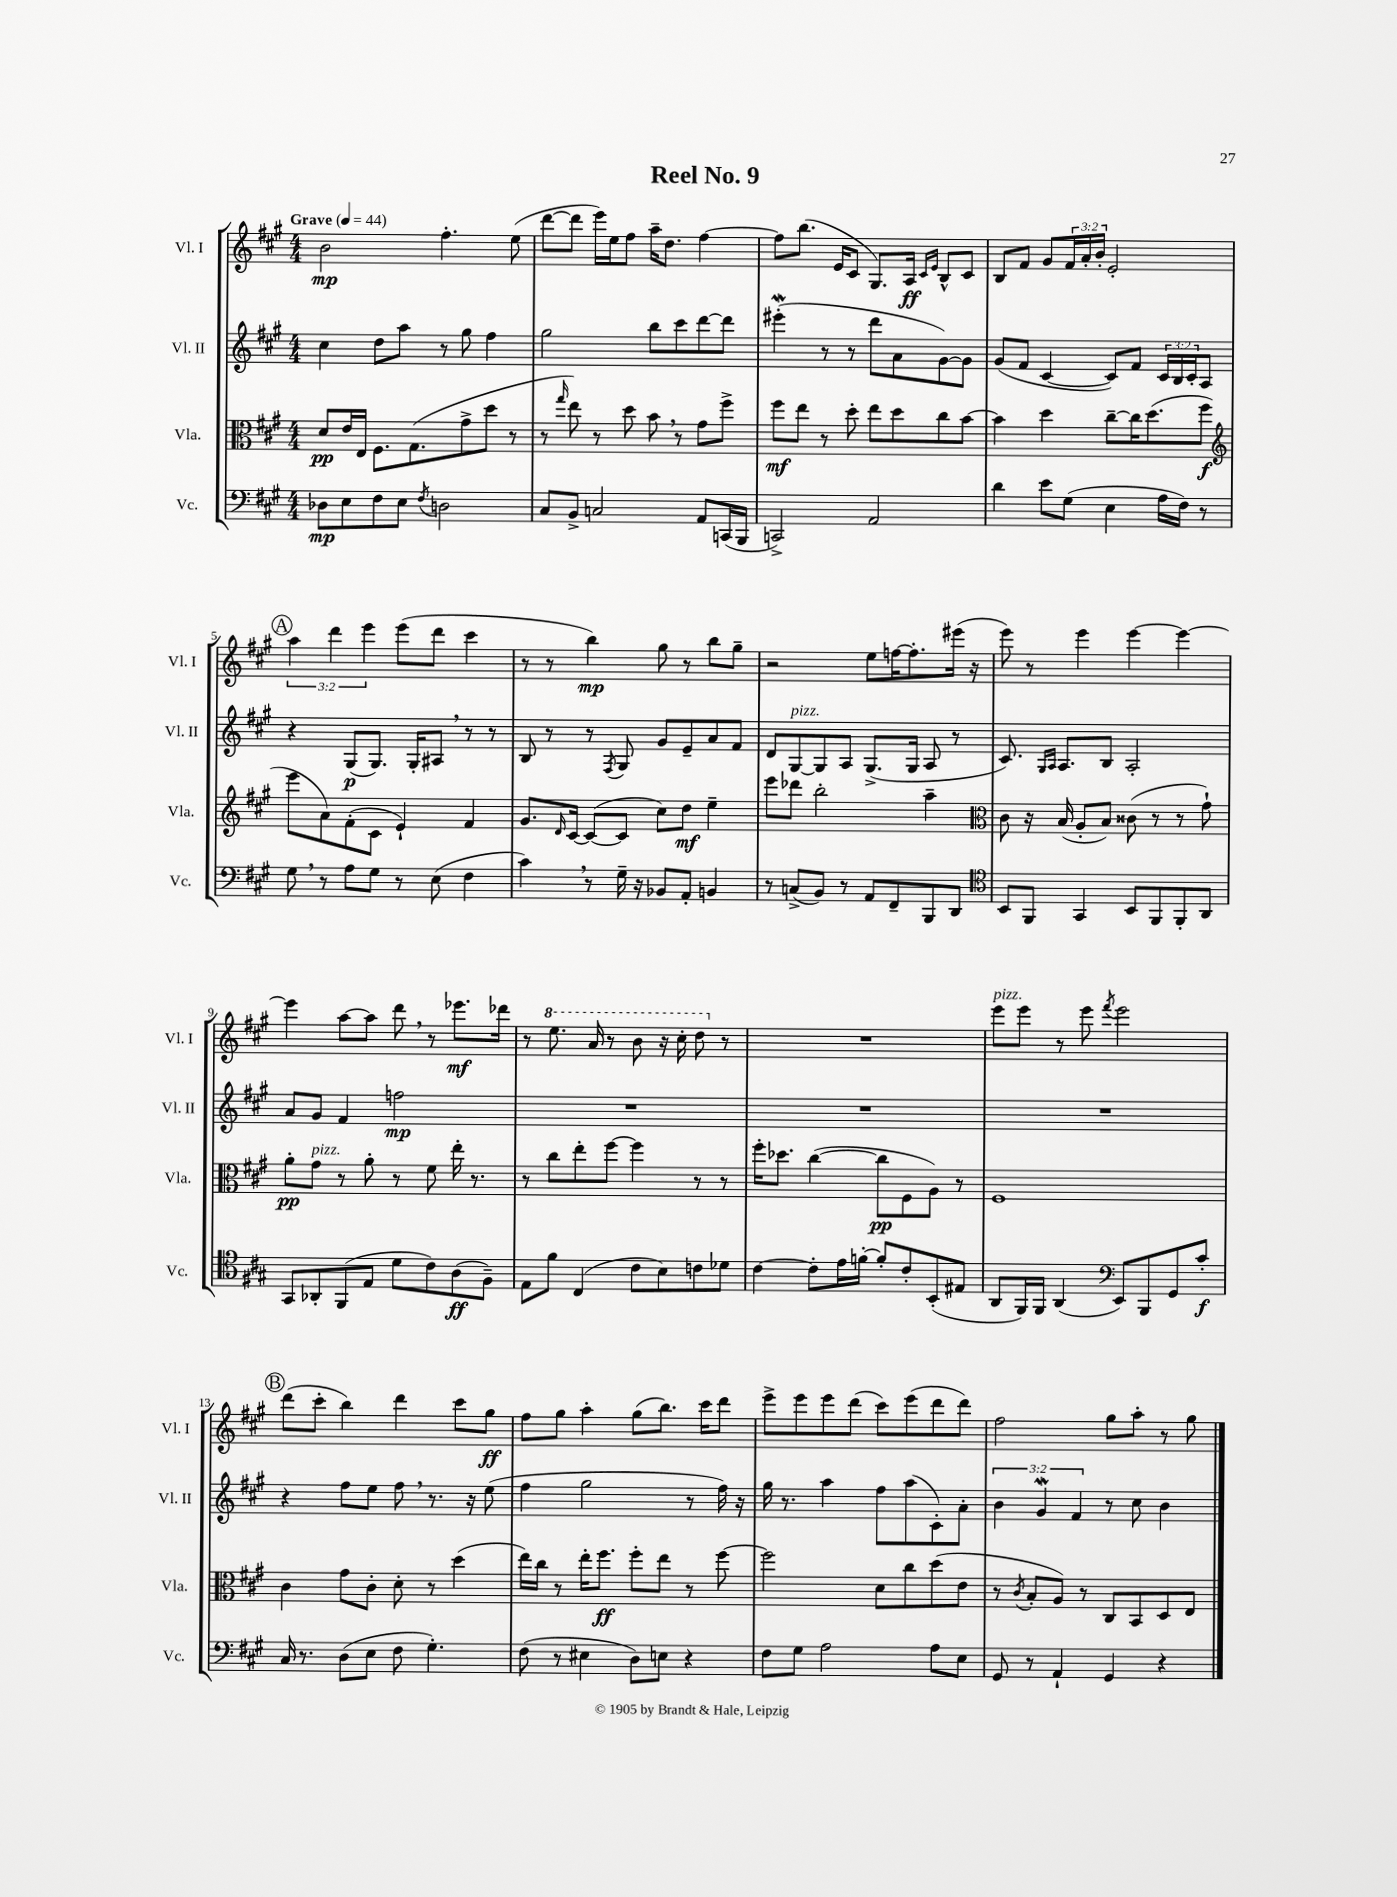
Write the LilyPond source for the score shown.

\header { title = "Reel No. 9" }
<<
\new StaffGroup <<
\new Staff = "s0" \with { instrumentName = "Vl. I" shortInstrumentName = "Vl. I" } {
    \clef treble \key a \major \numericTimeSignature \time 4/4 \override Staff.TupletNumber.text = #tuplet-number::calc-fraction-text \tempo "Grave" 4 = 44
    b'2\mp fis''4.-. e''8( |
    d'''8~ d'''8 e'''16) e''16 fis''8 a''16-- d''8. fis''4~ |
    fis''8 b''8.( e'16 cis'8 gis8.) a16\ff \grace { cis'16 e'16 } b8-^ cis'8 |
    b8 fis'8 gis'8 \tuplet 3/2 { fis'16 a'16-. b'16-. } e'2-. |
    \mark \markup { \circle "A" } \tuplet 3/2 { a''4 d'''4 e'''4 } e'''8( d'''8 cis'''4 |
    r8 r8 b''4\mp) gis''8 r8 b''8 gis''8-- |
    r2 e''8 f''16~ f''8.-. eis'''16( r16 |
    e'''8) r8 e'''4 e'''4~ e'''4~ |
    e'''4 a''8~ a''8 d'''8 \breathe r8 ees'''8.\mf des'''16 |
    r8 \ottava #1 e'''8. a''16 r8 b''8 r16 cis'''16-. d'''8 \ottava #0 r8 |
    R1 |
    e'''8^\markup { \italic "pizz." } e'''8 r8 e'''8 \acciaccatura { fis'''8 } e'''2 |
    \mark \markup { \circle "B" } d'''8( cis'''8-. b''4) d'''4 cis'''8 gis''8\ff |
    fis''8 gis''8 a''4-. gis''8( b''8.) cis'''16 d'''8 |
    e'''8-> e'''8 e'''8 d'''8( cis'''8) e'''8( d'''8 d'''8) |
    fis''2 gis''8 a''8-. r8 gis''8 \bar "|." |
}
\new Staff = "s1" \with { instrumentName = "Vl. II" shortInstrumentName = "Vl. II" } {
    \clef treble \key a \major \numericTimeSignature \time 4/4 \override Staff.TupletNumber.text = #tuplet-number::calc-fraction-text
    cis''4 d''8 a''8 r8 gis''8 fis''4 |
    gis''2 b''8 cis'''8 d'''8~ d'''8 |
    eis'''4-.\mordent( r8 r8 d'''8 a'8 gis'8~) gis'8 |
    gis'8( fis'8 cis'4~ cis'8) fis'8 \tuplet 3/2 { cis'16 b16 cis'16-. } a8 |
    \mark \markup { \circle "A" } r4 gis8\p( gis8.) gis16-. ais8 \breathe r8 r8 |
    b8 r8 r8 \acciaccatura { fis8 } gis8 gis'8 e'8-- a'8 fis'8 |
    d'8 gis8~^\markup { \italic "pizz." } gis8 a8 gis8.->( gis16 a8 r8 |
    cis'8.) \grace { gis16 a16 } a8. b8 a2-. |
    a'8 gis'8 fis'4 f''2\mp |
    R1 |
    R1 |
    R1 |
    \mark \markup { \circle "B" } r4 fis''8 e''8 fis''8 \breathe r8. r16 e''8( |
    fis''4 gis''2 r8 fis''16) r16 |
    gis''16 r8. a''4 fis''8 a''8( cis'8-.) a'8-. |
    \tuplet 3/2 { b'4 gis'4\mordent fis'4 } r8 cis''8 b'4 \bar "|." |
}
\new Staff = "s2" \with { instrumentName = "Vla." shortInstrumentName = "Vla." } {
    \clef alto \key a \major \numericTimeSignature \time 4/4
    d'8\pp e'16 e16 fis8. gis8.( gis'8-> d''8 r8 |
    r8 \grace { gis''16 } e''8) r8 d''8 b'8 \breathe r8 gis'8 fis''8-> |
    fis''8\mf e''8 r8 d''8-. e''8 d''8 cis''8 b'8~ |
    b'4 d''4 cis''8~-- cis''16 d''8.( fis''8\f |
    \mark \markup { \circle "A" } \clef treble e'''8 a'8) fis'8-.( cis'8 e'4-!) fis'4 |
    gis'8. \grace { d'16 } cis'16~ cis'8~( cis'8 cis''8) d''8\mf e''4-- |
    e'''8 des'''8 b''2-. a''4-- |
    \clef alto cis'8 r16 b16( a8-. b8) cisis'8( r8 r8 gis'8-!) |
    a'8-.\pp gis'8^\markup { \italic "pizz." } r8 a'8-. r8 fis'8 e''16-. r8. |
    r8 cis''8 e''8-. fis''8~ fis''4 r8 r8 |
    fis''16-. des''8. cis''4~( cis''8\pp fis8 a8) r8 |
    fis1 |
    \mark \markup { \circle "B" } cis'4 gis'8 cis'8-. d'8-. r8 d''4( |
    e''16) cis''16 r8 e''16-. fis''8.\ff fis''8-. e''8 r8 fis''8~ |
    fis''2 d'8 cis''8 d''8( e'8 |
    r8 \acciaccatura { cis'8 } b8-. a8) r8 cis8 b,8 d8 e8 \bar "|." |
}
\new Staff = "s3" \with { instrumentName = "Vc." shortInstrumentName = "Vc." } {
    \clef bass \key a \major \numericTimeSignature \time 4/4
    des8\mp e8 fis8 e8 \acciaccatura { fis8 } d2 |
    cis8 b,8-> c2 a,8 c,16( b,,16 |
    c,2->) a,2 |
    d'4 e'8 gis8( e4 a16 fis16) r8 |
    \mark \markup { \circle "A" } gis8 \breathe r8 a8 gis8 r8 e8( fis4 |
    cis'4) \breathe r8 gis16-- r16 bes,8 a,8-. b,4 |
    r8 c8->( b,8) r8 a,8 fis,8-- b,,8 d,8 |
    \clef tenor b,8 fis,8 gis,4 b,8 fis,8 fis,8-. a,8 |
    gis,8 aes,8-. fis,8( e8 d'8 cis'8) a8\ff( fis8--) |
    e8 fis'8 cis4( cis'8 b8) c'8 des'8 |
    cis'4~ cis'8-. e'16 f'16~-. f'8-. cis'8-. b,8-.( eis8 |
    a,8 fis,16) fis,16 a,4( \clef bass e,8) b,,8 gis,8 cis'8-.\f |
    \mark \markup { \circle "B" } cis16 r8. d8( e8 fis8 gis4.-.) |
    fis8( r8 eis4 d8) e8 r4 |
    fis8 gis8 a2 a8 e8 |
    gis,8 r8 a,4-! gis,4 r4 \bar "|." |
}
>>
>>
